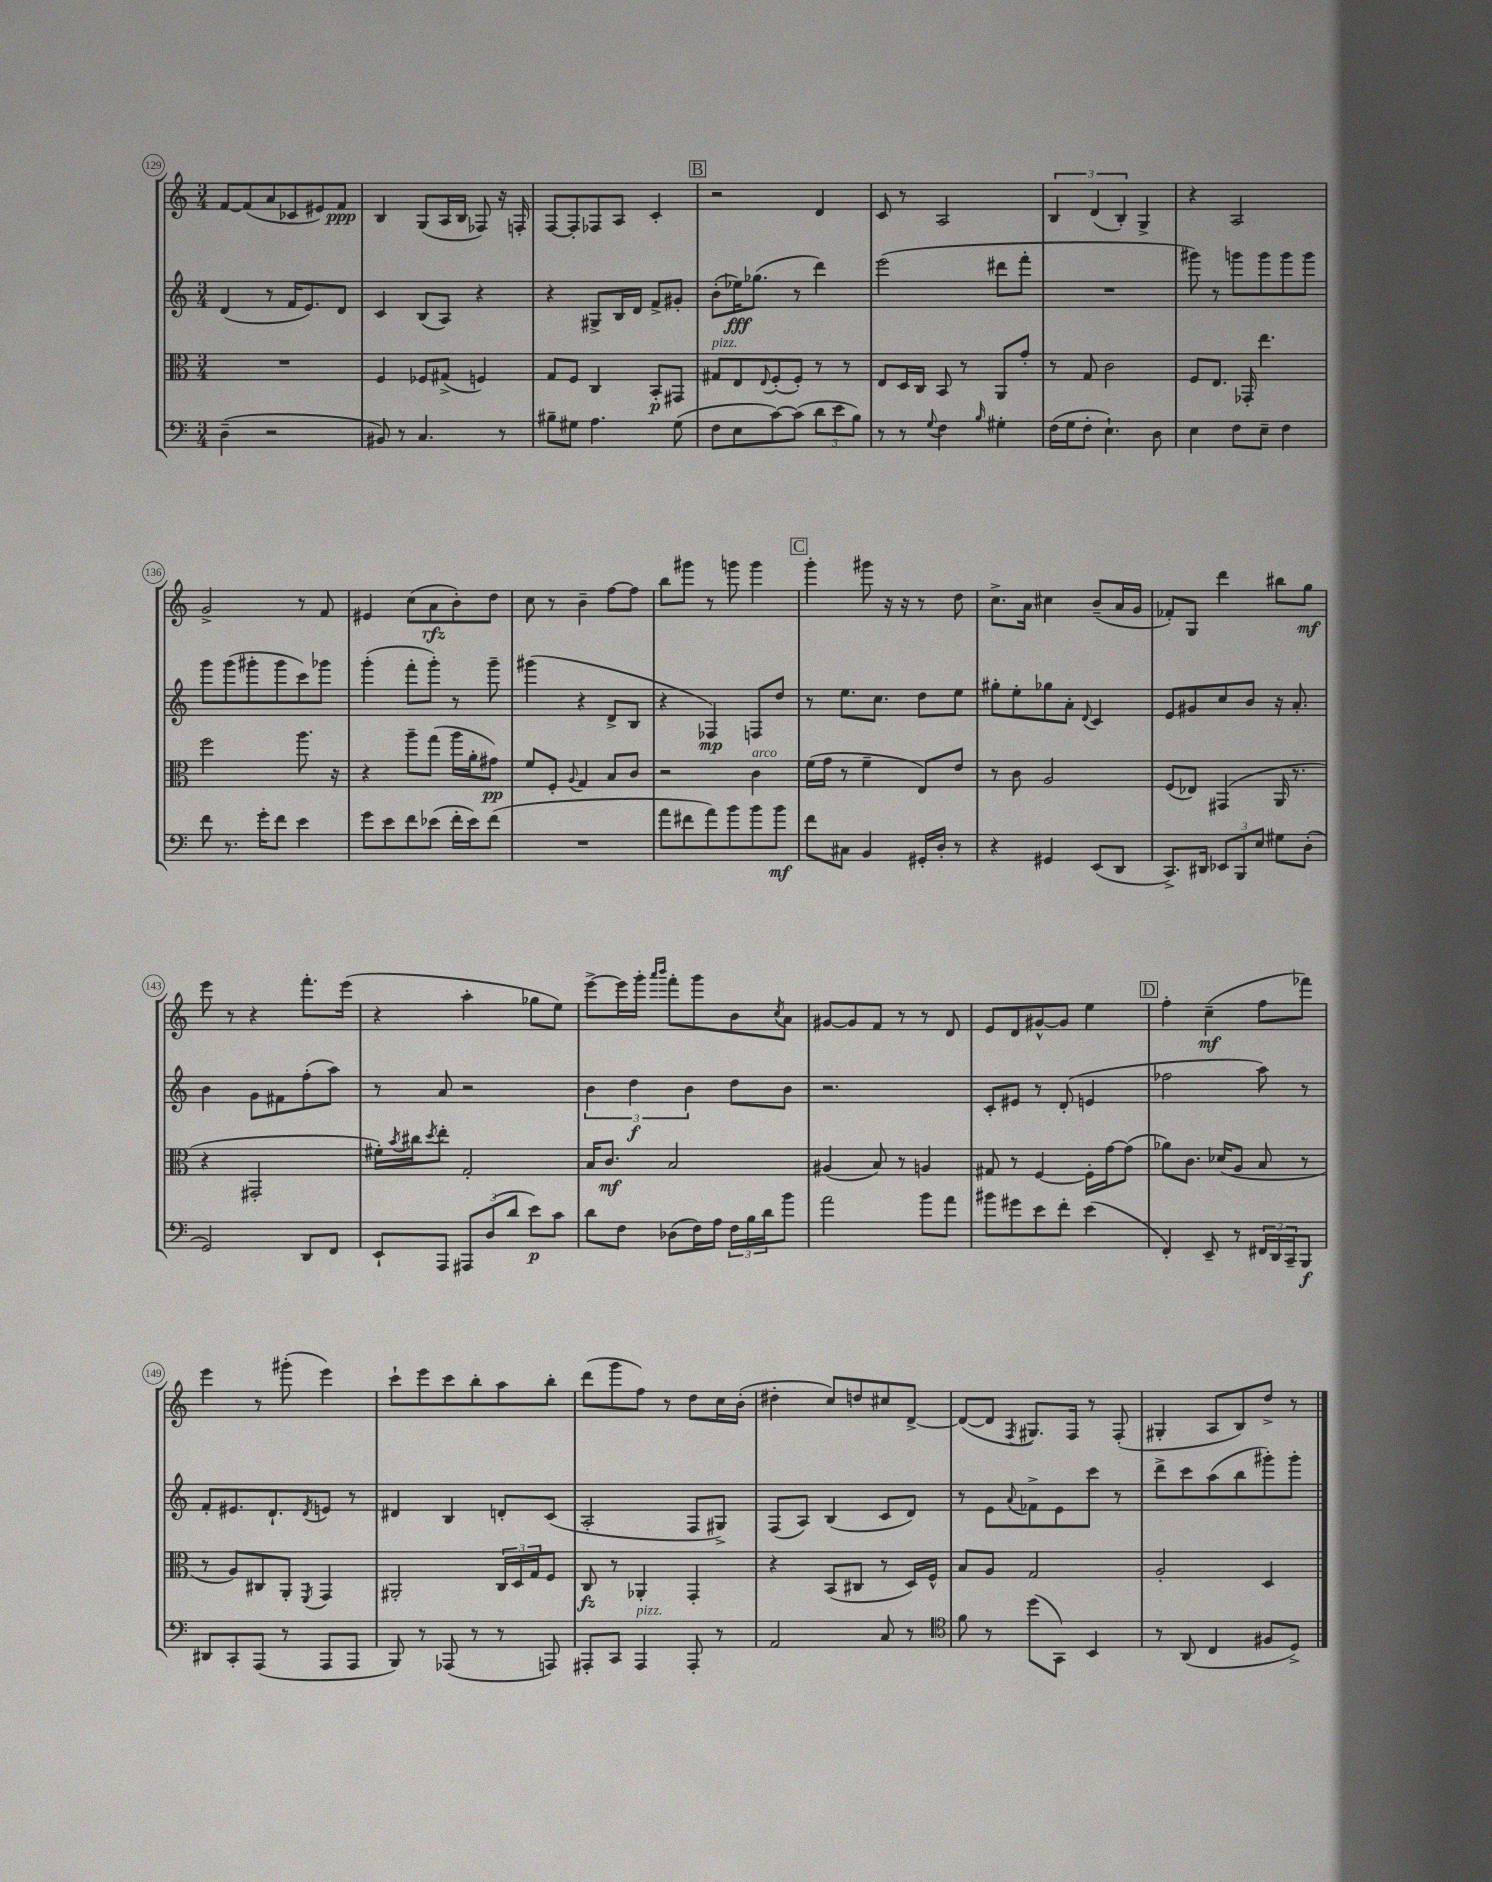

**kern	**dynam	**kern	**dynam	**kern	**dynam	**kern	**dynam
*part4	*part4	*part3	*part3	*part2	*part2	*part1	*part1
*staff4	*staff4	*staff3	*staff3	*staff2	*staff2	*staff1	*staff1
*clefF4	*	*clefC3	*	*clefG2	*	*clefG2	*
*k[]	*	*k[]	*	*k[]	*	*k[]	*
*M3/4	*	*M3/4	*	*M3/4	*	*M3/4	*
=129	=129	=129	=129	=129	=129	=129	=129
(4D~\	.	2.r	.	(4d/	.	[8f/L	.
.	.	.	.	.	.	(8f/]	.
2r	.	.	.	8r	.	8a/	.
.	.	.	.	16f/KL	.	8c-X/	.
.	.	.	.	8.e/)	.	.	.
.	.	.	.	.	.	8e#X/)	.
.	.	.	.	8d/J	.	8f/J	ppp
=130	=130	=130	=130	=130	=130	=130	=130
8BB#X/)	.	4F/	.	4c/	.	4B/	.
8r	.	.	.	.	.	.	.
4.C/	.	8F-X/L	.	(8B/L	.	(8G/L	.
.	.	(8G#X^/J	.	8A/J)	.	16A/L	.
.	.	.	.	.	.	16B/JJ	.
.	.	4Fn/)	.	4r	.	8F-X/)	.
8r	.	.	.	.	.	16r	.
.	.	.	.	.	.	16Fn'/	.
=131	=131	=131	=131	=131	=131	=131	=131
8B#X~\L	.	8G/L	.	4r	.	[8F/L	.
8G#X\J	.	8F/J	.	.	.	8F'/]	.
4.A\	.	4C/	.	8G#X^/L	.	8F-X/	.
.	.	.	.	16B/L	.	8A/J	.
.	.	.	.	16d/JJ	.	.	.
.	.	8BB'/L	p	8f^/L	.	4c'/	.
(8G#\	.	8GG#X/J	.	8g#X'/J	.	.	.
!!LO:REH:place=s1:t=B
=132	=132	=132	=132	=132	=132	=132	=132
!	!	!LO:TX:a:i:t=pizz.	!	!	!	!	!
8F\L	.	8G#X/L	.	(8b'\L	.	2r	.
8E\	.	8E/	.	16ee-X\K)	fff	.	.
.	.	.	.	(8.gg-X\J	.	.	.
.	.	8qqE/	.	.	.	.	.
[8c\)	.	(8F'/	.	.	.	.	.
(8c\J]	.	8F'/J)	.	8r	.	.	.
12d\L	.	8r	.	4ddd\)	.	4d/	.
12e\	.	.	.	.	.	.	.
.	.	8r	.	.	.	.	.
12B\J)	.	.	.	.	.	.	.
=133	=133	=133	=133	=133	=133	=133	=133
8r	.	8E/L	.	(2eee\	.	8c/	.
8r	.	16D/L	.	.	.	8r	.
.	.	16C/JJ	.	.	.	.	.
8qqG/	.	.	.	.	.	.	.
4F\	.	8BB/	.	.	.	2A/	.
.	.	8r	.	.	.	.	.
16qqB/	.	.	.	.	.	.	.
4G#X'\	.	8AA/L	.	8ddd#X\L	.	.	.
.	.	8g'/J	.	8fff'\J	.	.	.
=134	=134	=134	=134	=134	=134	=134	=134
(16F\LL	.	8r	.	2.r	.	6B/	.
16G\J	.	.	.	.	.	.	.
8F'\J	.	8G/	.	.	.	.	.
.	.	.	.	.	.	(6d/	.
4.E`\)	.	2c\	.	.	.	.	.
.	.	.	.	.	.	6B'/)	.
.	.	.	.	.	.	4G^/	.
8D\	.	.	.	.	.	.	.
=135	=135	=135	=135	=135	=135	=135	=135
4E\	.	8F/L	.	8ggg#X\)	.	4r	.
.	.	8.E/J	.	8r	.	.	.
8F\L	.	.	.	8gggn\L	.	2A/	.
.	.	16GG-X'/	.	.	.	.	.
8E~\J	.	4.ee\	.	8ggg\	.	.	.
4F\	.	.	.	8ggg\	.	.	.
.	.	.	.	8ggg\J	.	.	.
!!LO:LB:g=z
=136	=136	=136	=136	=136	=136	=136	=136
8f\	.	2ff\	.	8ggg\L	.	2g^/	.
8.r	.	.	.	(8ggg\	.	.	.
.	.	.	.	8ggg#X'\	.	.	.
16g'\KL	.	.	.	.	.	.	.
8f\J	.	.	.	8ggg#\	.	.	.
4e\	.	8.aa\	.	8ccc\)	.	8r	.
.	.	.	.	8ggg-X\J	.	8f/	.
.	.	16r	.	.	.	.	.
=137	=137	=137	=137	=137	=137	=137	=137
8g\L	.	4r	.	(4ggg'\	.	4e#X/	.
8e\	.	.	.	.	.	.	.
8f\	.	8aa~\L	.	8fff'\L	.	(8cc\L	.
(8e-X\J	.	(8gg\J	.	8ggg'\J)	.	8a\	rfz
16f'\LL	.	16aa\LL	.	8r	.	8b'\)	.
16e-\J)	.	16a'\J	.	.	.	.	.
(8f\J	.	8g#X\J)	pp	8ggg~\	.	8dd\J	.
=138	=138	=138	=138	=138	=138	=138	=138
2.r	.	8f/L	.	(4ggg#X\	.	8cc\	.
.	.	8F'/J	.	.	.	8r	.
.	.	8qqA/	.	.	.	.	.
.	.	4G/	.	4r	.	4b~\	.
.	.	8B/L	.	8d^/L	.	[8ff\L	.
.	.	8c/J	.	8B/J	.	8ff\J]	.
=139	=139	=139	=139	=139	=139	=139	=139
8a\L	.	2r	.	4r	.	8bb\L	.
8f#X\	.	.	.	.	.	8ggg#X\J	.
8a\)	.	.	.	4F-X/)	mp	8r	.
8b\	.	.	.	.	.	8gggn\	.
!	!	!LO:TX:a:i:t=arco	!	!	!	!	!
8b\	.	4c\	.	8Fn/L	.	4ggg\	.
8b\J	mf	.	.	8dd/J	.	.	.
!!LO:REH:place=s1:t=C
=140	=140	=140	=140	=140	=140	=140	=140
8f\L	.	(16f\LL	.	8r	.	4ggg'\	.
.	.	16g\JJ	.	.	.	.	.
8C#X\J	.	8r	.	8.ee\L	.	.	.
4BB/	.	4f~\	.	.	.	8ggg#X\	.
.	.	.	.	8.cc\J	.	.	.
.	.	.	.	.	.	16r	.
.	.	.	.	.	.	16r	.
16GG#X'/LL	.	8E/L)	.	8dd\L	.	8r	.
16D'/JJ	.	.	.	.	.	.	.
8r	.	8e/J	.	8ee\J	.	8dd\	.
=141	=141	=141	=141	=141	=141	=141	=141
4r	.	8r	.	8gg#X'\L	.	8.cc^\L	.
.	.	8c\	.	8ee'\	.	.	.
.	.	.	.	.	.	16a\Jk	.
4GG#X/	.	2A/	.	8gg-X\	.	4cc#X\	.
.	.	.	.	8a'\J	.	.	.
.	.	.	.	8qqd/	.	.	.
(8EE/L	.	.	.	4c/	.	(8b~/L	.
8DD/J	.	.	.	.	.	16a/L	.
.	.	.	.	.	.	16g/JJ	.
=142	=142	=142	=142	=142	=142	=142	=142
8.CC^/L)	.	(8F/L	.	8e/L	.	8f-X'/L)	.
.	.	8E-X/J)	.	8g#X/	.	8G/J	.
16DD#X/Jk	.	.	.	.	.	.	.
12EE-X/L	.	(4GG#X/	.	8cc/	.	4ddd\	.
12BBB/	.	.	.	.	.	.	.
.	.	.	.	8b/J	.	.	.
12E/J	.	.	.	.	.	.	.
8G#X\L	.	16AA/	.	16r	.	8bb#X\L	.
.	.	8.r	.	8.a'/	.	.	.
(8D'\J	.	.	.	.	.	8gg\J	mf
!!LO:LB:g=z
=143	=143	=143	=143	=143	=143	=143	=143
2GG/)	.	4r	.	4b\	.	8eee\	.
.	.	.	.	.	.	8r	.
.	.	2GG#X'/	.	8g\L	.	4r	.
.	.	.	.	8f#X\	.	.	.
8DD/L	.	.	.	(8ff'\	.	8.fff'\L	.
8FF/J	.	.	.	8aa\J)	.	.	.
.	.	.	.	.	.	(16eee\Jk	.
=144	=144	=144	=144	=144	=144	=144	=144
8EE`/L	.	16f#X'\LL)	.	8r	.	4r	.
.	.	8qb/	.	.	.	.	.
.	.	16cc#X\J	.	.	.	.	.
.	.	8qdd/	.	.	.	.	.
8AAA/J	.	8ee'\J	.	8a/	.	.	.
12AAA#X/L	.	2G'/	.	2r	.	4aa'\	.
(12D/	.	.	.	.	.	.	.
12d/J	.	.	.	.	.	.	.
8e\L)	p	.	.	.	.	8gg-X\L	.
8c\J	.	.	.	.	.	8ee\J)	.
=145	=145	=145	=145	=145	=145	=145	=145
8d\L	.	16B/KL	.	6b\	.	[8eee^\L	.
.	.	8.c/J	mf	.	.	.	.
8F\J	.	.	.	.	.	16eee\L]	.
.	.	.	.	6dd\	f	.	.
.	.	.	.	.	.	16ggg'\JJ	.
.	.	.	.	.	.	16qqaaa/LL	.
.	.	.	.	.	.	16qqbbb/JJ	.
(8D-X\L	.	2B/	.	.	.	8fff'\L	.
.	.	.	.	6b\	.	.	.
16F\L)	.	.	.	.	.	8ggg\	.
16A\JJ	.	.	.	.	.	.	.
24F\LL	.	.	.	8dd\L	.	8b\	.
24B\	.	.	.	.	.	.	.
24d\J	.	.	.	.	.	.	.
.	.	.	.	.	.	8qcc/	.
8b\J	.	.	.	8b\J	.	8a\J	.
=146	=146	=146	=146	=146	=146	=146	=146
2a\	.	(4A#X/	.	2.r	.	[8g#X/L	.
.	.	.	.	.	.	8g#/]	.
.	.	8B/)	.	.	.	8f/J	.
.	.	8r	.	.	.	8r	.
8b\L	.	4An/	.	.	.	8r	.
8a\J	.	.	.	.	.	8d/	.
=147	=147	=147	=147	=147	=147	=147	=147
8b#X\L	.	8G#X/	.	8c'/L	.	8e/L	.
8g#X\	.	8r	.	8e#X/J	.	8d/	.
8e\	.	[4F/	.	8r	.	[8g#X^^/	.
8f'\J	.	.	.	(8d'/	.	8g#/J]	.
(4e\	.	16F'\LL]	.	4en/	.	4ee\	.
.	.	[16g\J	.	.	.	.	.
.	.	(8g\J]	.	.	.	.	.
!!LO:REH:place=s1:t=D
=148	=148	=148	=148	=148	=148	=148	=148
4FF'/)	.	8a-X\L)	.	2ff-X\	.	4ff'\	.
.	.	8.c\J	.	.	.	.	.
8EE~/	.	.	.	.	.	(4cc~\	mf
.	.	(16d-X/KL	.	.	.	.	.
8r	.	8A/J	.	.	.	.	.
24FF#X/LL	.	8B/	.	8aa\)	.	8ff\L	.
24DD/	.	.	.	.	.	.	.
24CC~/J	.	.	.	.	.	.	.
8BBB/J	f	8r	.	8r	.	8fff-X\J)	.
!!LO:LB:g=z
=149	=149	=149	=149	=149	=149	=149	=149
8DD#X/L	.	8r	.	8f'/L	.	4eee\	.
8CC'/	.	8A/L)	.	8.e#X/	.	.	.
(8AAA/J	.	8C#X/	.	.	.	8r	.
.	.	.	.	8.d`/	.	.	.
8r	.	8AA'/J	.	.	.	(8ggg#X'\	.
.	.	8qFF/	.	8qd/	.	.	.
8AAA/L	.	4GG/	.	8en/J	.	4eee\)	.
8AAA/J	.	.	.	8r	.	.	.
=150	=150	=150	=150	=150	=150	=150	=150
8BBB/)	.	2AA#X'/	.	4d#X/	.	8ccc`\L	.
8r	.	.	.	.	.	8eee\	.
(8AAA-X/	.	.	.	4B/	.	8ccc\	.
8r	.	.	.	.	.	8bb'\	.
8r	.	24C/LL	.	8dn'/L	.	8aa\	.
.	.	24D/	.	.	.	.	.
.	.	24G/J	.	.	.	.	.
8AAAn/)	.	8F/J	.	(8c/J	.	8bb'\J	.
=151	=151	=151	=151	=151	=151	=151	=151
8AAA#X'/L	.	8C/	fz	2A'/	.	(8ddd\L	.
8CC/J	.	8r	.	.	.	8ggg\	.
!LO:TX:a:i:t=pizz.	!	!	!	!	!	!	!
4AAA#/	.	4AA-X'/	.	.	.	8ff\J)	.
.	.	.	.	.	.	8r	.
8AAA#'/	.	4GG'/	.	8F/L	.	8dd\L	.
8r	.	.	.	8G#X^/J)	.	16cc\L	.
.	.	.	.	.	.	(16b'\JJ	.
=152	=152	=152	=152	=152	=152	=152	=152
2AA/	.	4r	.	(8F/L	.	4dd#X'\	.
.	.	.	.	8A/J)	.	.	.
.	.	(8BB/L	.	(4B/	.	8cc/L)	.
.	.	8C#X/J	.	.	.	8ddn/	.
8C/	.	8r	.	8c/L	.	8cc#X/	.
8r	.	16D/LL)	.	8d/J)	.	[8d^/J	.
.	.	16F^^/JJ	.	.	.	.	.
=153	=153	=153	=153	=153	=153	=153	=153
*clefC4	*	*	*	*	*	*	*
8f\	.	8B/L	.	8r	.	(8d/L_	.
8r	.	8A/J	.	8e\L	.	8d/J]	.
.	.	.	.	8qqa/	.	8qF/	.
(8dd\L	.	2G/	.	8f-X^\	.	8.G#X/L)	.
8GG\J)	.	.	.	8e\	.	.	.
.	.	.	.	.	.	16F/Jk	.
4BB/	.	.	.	8ccc\J	.	8r	.
.	.	.	.	8r	.	(8F'/	.
=154	=154	=154	=154	=154	=154	=154	=154
8r	.	2A'/	.	8ddd^\L	.	4G#X'/	.
(8AA/	.	.	.	8ccc\	.	.	.
4C/	.	.	.	(8aa\	.	8A/L	.
.	.	.	.	8bb\	.	8B/)	.
8F#X/L	.	4D/	.	8ggg#X'\)	.	8dd^/J	.
8D^/J)	.	.	.	8ggg#'\J	.	8r	.
==	==	==	==	==	==	==	==
*-	*-	*-	*-	*-	*-	*-	*-
